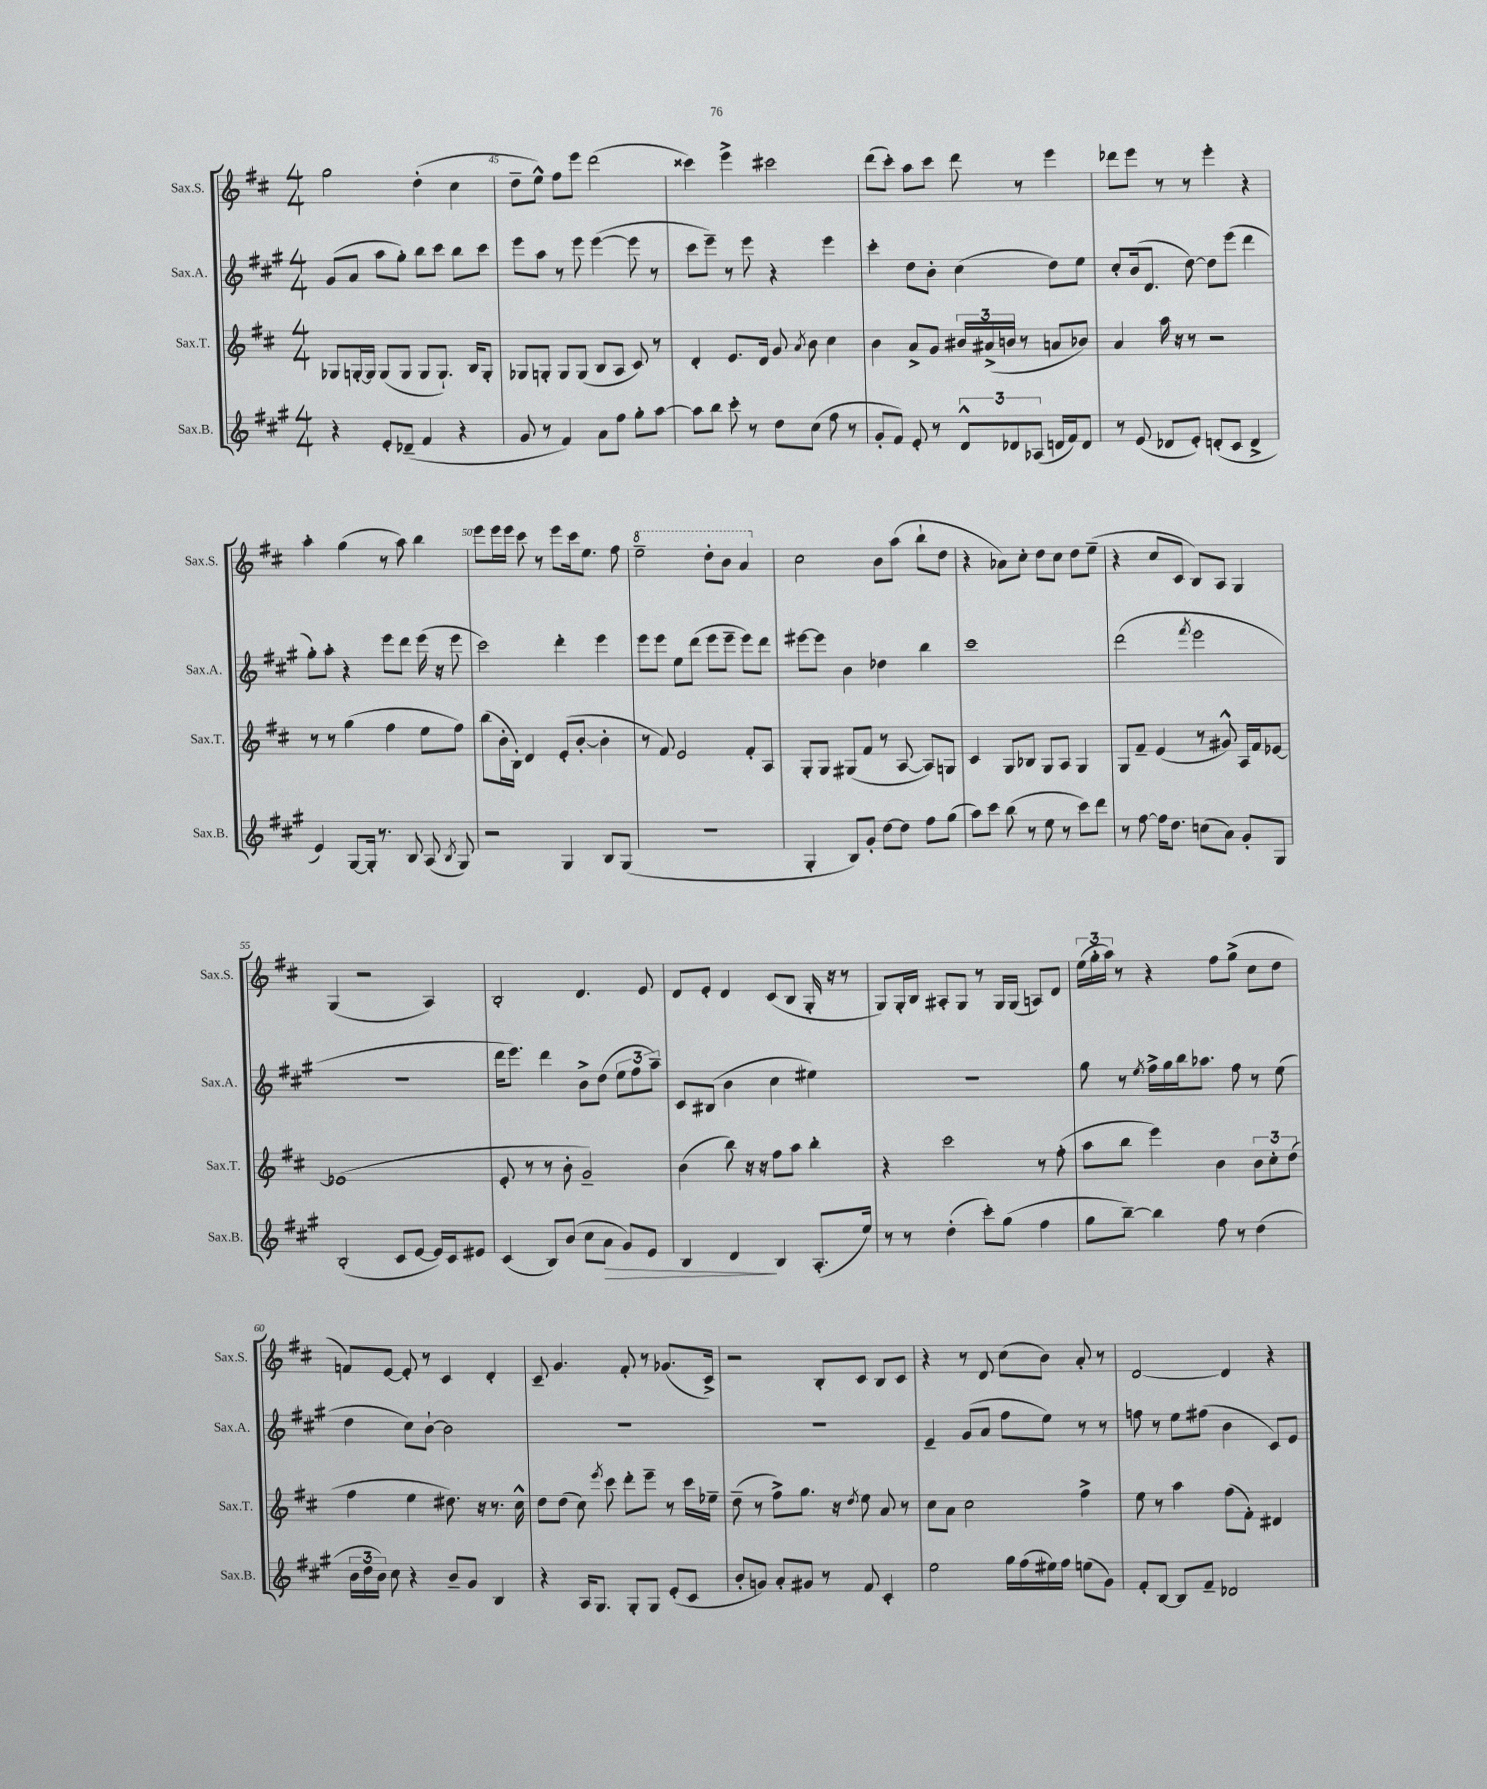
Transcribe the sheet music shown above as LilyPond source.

<<
\new StaffGroup <<
\new Staff = "s0" \with { instrumentName = "Sax.S." shortInstrumentName = "Sax.S." } {
    \clef treble \key d \major \numericTimeSignature \time 4/4
    \autoBeamOff g''2 d''4-.( cis''4 |
    d''8[-- e''8]-^) fis''8[ e'''8] d'''2( |
    cisis'''4) e'''4-> cis'''2 |
    d'''8[( cis'''8]-.) a''8[ cis'''8] d'''8 r8 e'''4 |
    des'''8[ e'''8] r8 r8 e'''4-. r4 |
    a''4-. g''4( r8 a''8) b''4 |
    e'''8[ e'''16 e'''16] cis'''8 r8 e'''8[ cis'''16 e''8.] fis''8 |
    \ottava #1 e'''2-- d'''8[-. b''8] a''4 \ottava #0 |
    cis''2 b'8[ a''8]( b''8[-! d''8] |
    r4 aes'8[) cis''8]-. d''8[ cis''8] d''8[ e''8]--( |
    r4 cis''8[ cis'8] b8[) a8] g4 |
    g4( r2 a4) |
    b2-. d'4. e'8 |
    d'8[ e'8]-. d'4 cis'8[( b8] g16-. r16 r8 |
    g8[) g16-. b16] ais8[-. g8] r8 g16[ g16]( a8[) d'8] |
    \tuplet 3/2 { e''16[( g''16-. a''16]) } r8 r4 fis''8[ g''8]->( cis''8[ d''8] |
    f'8[) e'8]~ e'8-. r8 cis'4 d'4-. |
    cis'8-- g'4. fis'8-. r8 ges'8.[( cis'16]->) |
    r2 b8[-. cis'8] b8[ cis'8] |
    r4 r8 d'8 cis''8[( b'8]) a'8-. r8 |
    d'2~ d'4 r4 \bar "|." |
}
\new Staff = "s1" \with { instrumentName = "Sax.A." shortInstrumentName = "Sax.A." } {
    \clef treble \key a \major \numericTimeSignature \time 4/4
    \autoBeamOff gis'8[( a'8] a''8[ gis''8]-.) b''8[ cis'''8] b''8[ cis'''8] |
    e'''8[ a''8] r8 e'''8 e'''4~( e'''8 r8 |
    cis'''8[ e'''8]--) r8 e'''8 r4 e'''4 |
    cis'''4-. d''8[ b'8]-. cis''4( d''8[) e''8] |
    cis''8[-. b'16( d'8.] d''8~) d''8[ e'''8]( d'''4 |
    gis''8[-.) a''8]-. r4 e'''8[ d'''8] e'''16( r16 e'''8 |
    cis'''2) d'''4-. e'''4 |
    e'''8[ e'''8] e''8[ d'''8]( e'''8[ e'''8]-- e'''8[) d'''8] |
    eis'''8[~ eis'''8] b'4 des''4 b''4 |
    cis'''1 |
    d'''2( \acciaccatura { fis'''8 } e'''2 |
    R1 |
    d'''16[ e'''8.]) d'''4 b'8[-> d''8]( \tuplet 3/2 { e''8[ fis''8 a''8]--) } |
    cis'8[ bis8]( b'4 cis''4 eis''4) |
    r1 |
    gis''8 r8 \acciaccatura { e''8 } fis''16[-> gis''16 b''16 aes''8.] fis''8 r8 e''8( |
    d''4 cis''8[) b'8]~-! b'2 |
    R1 |
    R1 |
    e'4-- gis'8[( a'8] fis''8[ e''8]) r8 r8 |
    f''8 r8 e''8[ fis''8]( b'4 cis'8[) e'8] \bar "|." |
}
\new Staff = "s2" \with { instrumentName = "Sax.T." shortInstrumentName = "Sax.T." } {
    \clef treble \key d \major \numericTimeSignature \time 4/4
    \autoBeamOff ges8[ g16~-. g16] g8[( g8] g8[ g8.]-!) b16[ g8]-. |
    ges8[ g8]-. g8[ g8]( b8[ a8] cis'8) r8 |
    d'4-. e'8.[ d'16] g'8 \acciaccatura { a'8 } b'8 cis''4 |
    b'4 a'8[-> g'8] \tuplet 3/2 { bis'16[ ais'16->( b'16] } r8 a'8[ bes'8]) |
    a'4 a''16 r16 r8 r2 |
    r8 r8 g''4( fis''4 e''8[ fis''8]) |
    b''8[( b'16-. b16]-.) d'4 e'8[-.( b'8]~-. b'4-. |
    r8 fis'8) e'2 fis'8[-. a8] |
    g8[-. g8] gis8[( fis'8] r8 a8~ a8[) g8] |
    cis'4 g8[ bes8] g8[ a8] g4 |
    g8[ fis'8]-- e'4( r8 gis'8-^) a16[ fis'16 ees'8]~ |
    ees'1( |
    e'8-. r8 r8 b'8-. g'2--) |
    b'4( b''8) r16 r16 fis''8[ a''8] b''4-. |
    r4 cis'''2 r8 fis''8-.( |
    a''8[ b''8] e'''4) b'4 \tuplet 3/2 { b'8[ cis''8-. d''8]( } |
    fis''4 e''4 dis''8.) r16 r8. cis''16-^ |
    d''8[ d''8]( cis''8) \acciaccatura { e'''8 } cis'''8 d'''8[-. e'''8]-- r8 cis'''16[ ees''16]-- |
    d''8--( r8 fis''8[->) g''8.] r16 \acciaccatura { d''8 } e''8 a'8 r8 |
    cis''8[ a'8] cis''2 fis''4-> |
    e''8 r8 a''4 fis''8[( fis'8]-.) dis'4 \bar "|." |
}
\new Staff = "s3" \with { instrumentName = "Sax.B." shortInstrumentName = "Sax.B." } {
    \clef treble \key a \major \numericTimeSignature \time 4/4
    \autoBeamOff r4 e'8[-. des'8]--( fis'4 r4 |
    gis'8 r8 fis'4) a'8[ fis''8] gis''8[-. a''8]~ |
    a''8[ b''8] cis'''8-. r8 d''8[ cis''8]( fis''8 r8 |
    gis'8[-. fis'8]) e'8-. r8 \tuplet 3/2 { d'8[-^ des'8 aes8]( } d'16[ fis'16) d'8] |
    r8 e'8( des'8[ e'8]-.) d'8[-.( cis'8] d'4-> |
    e'4) gis8[~ gis16]-. r8. b8 a8( \acciaccatura { b8 } gis8) |
    r2 gis4 b8[ gis8]( |
    R1 |
    gis4-. b8[) gis'8]-. d''8[~ d''8] fis''8[ gis''8]( |
    a''8[) cis'''8] b''8( r8 e''8 r8 cis'''8[) d'''8] |
    r8 fis''8~ fis''16[ d''8.] c''8[( a'8]) gis'8[-. gis8] |
    b2-.( cis'8[ e'8]~ e'16[) cis'16 eis'8] |
    cis'4( b8[) b'8]( cis''8[ a'8]\> gis'8[) e'8] |
    b4 d'4\! b4 a8.[-.( e''16]) |
    r8 r8 d''4-.( cis'''8[-.) gis''8]( fis''4 |
    gis''8[ b''8]~--) b''4 fis''8 r8 d''4( |
    \tuplet 3/2 { b'16[ d''16 b'16]) } cis''8 r4 b'8[-- gis'8] b4 |
    r4 a16[ gis8.] gis8[-. gis8] e'8[-.( cis'8] |
    b'8[-. g'8]) a'8[-. gis'8] r8 fis'8 cis'4-. |
    e''2 gis''16[ fis''16( eis''16) fis''16] e''8[( gis'8]) |
    fis'8[-. b8]~ b8[ fis'8]-- des'2 \bar "|." |
}
>>
>>
\layout { \context { \Score currentBarNumber = #44 \override BarNumber.break-visibility = ##(#f #t #t) barNumberVisibility = #(every-nth-bar-number-visible 5) } }
